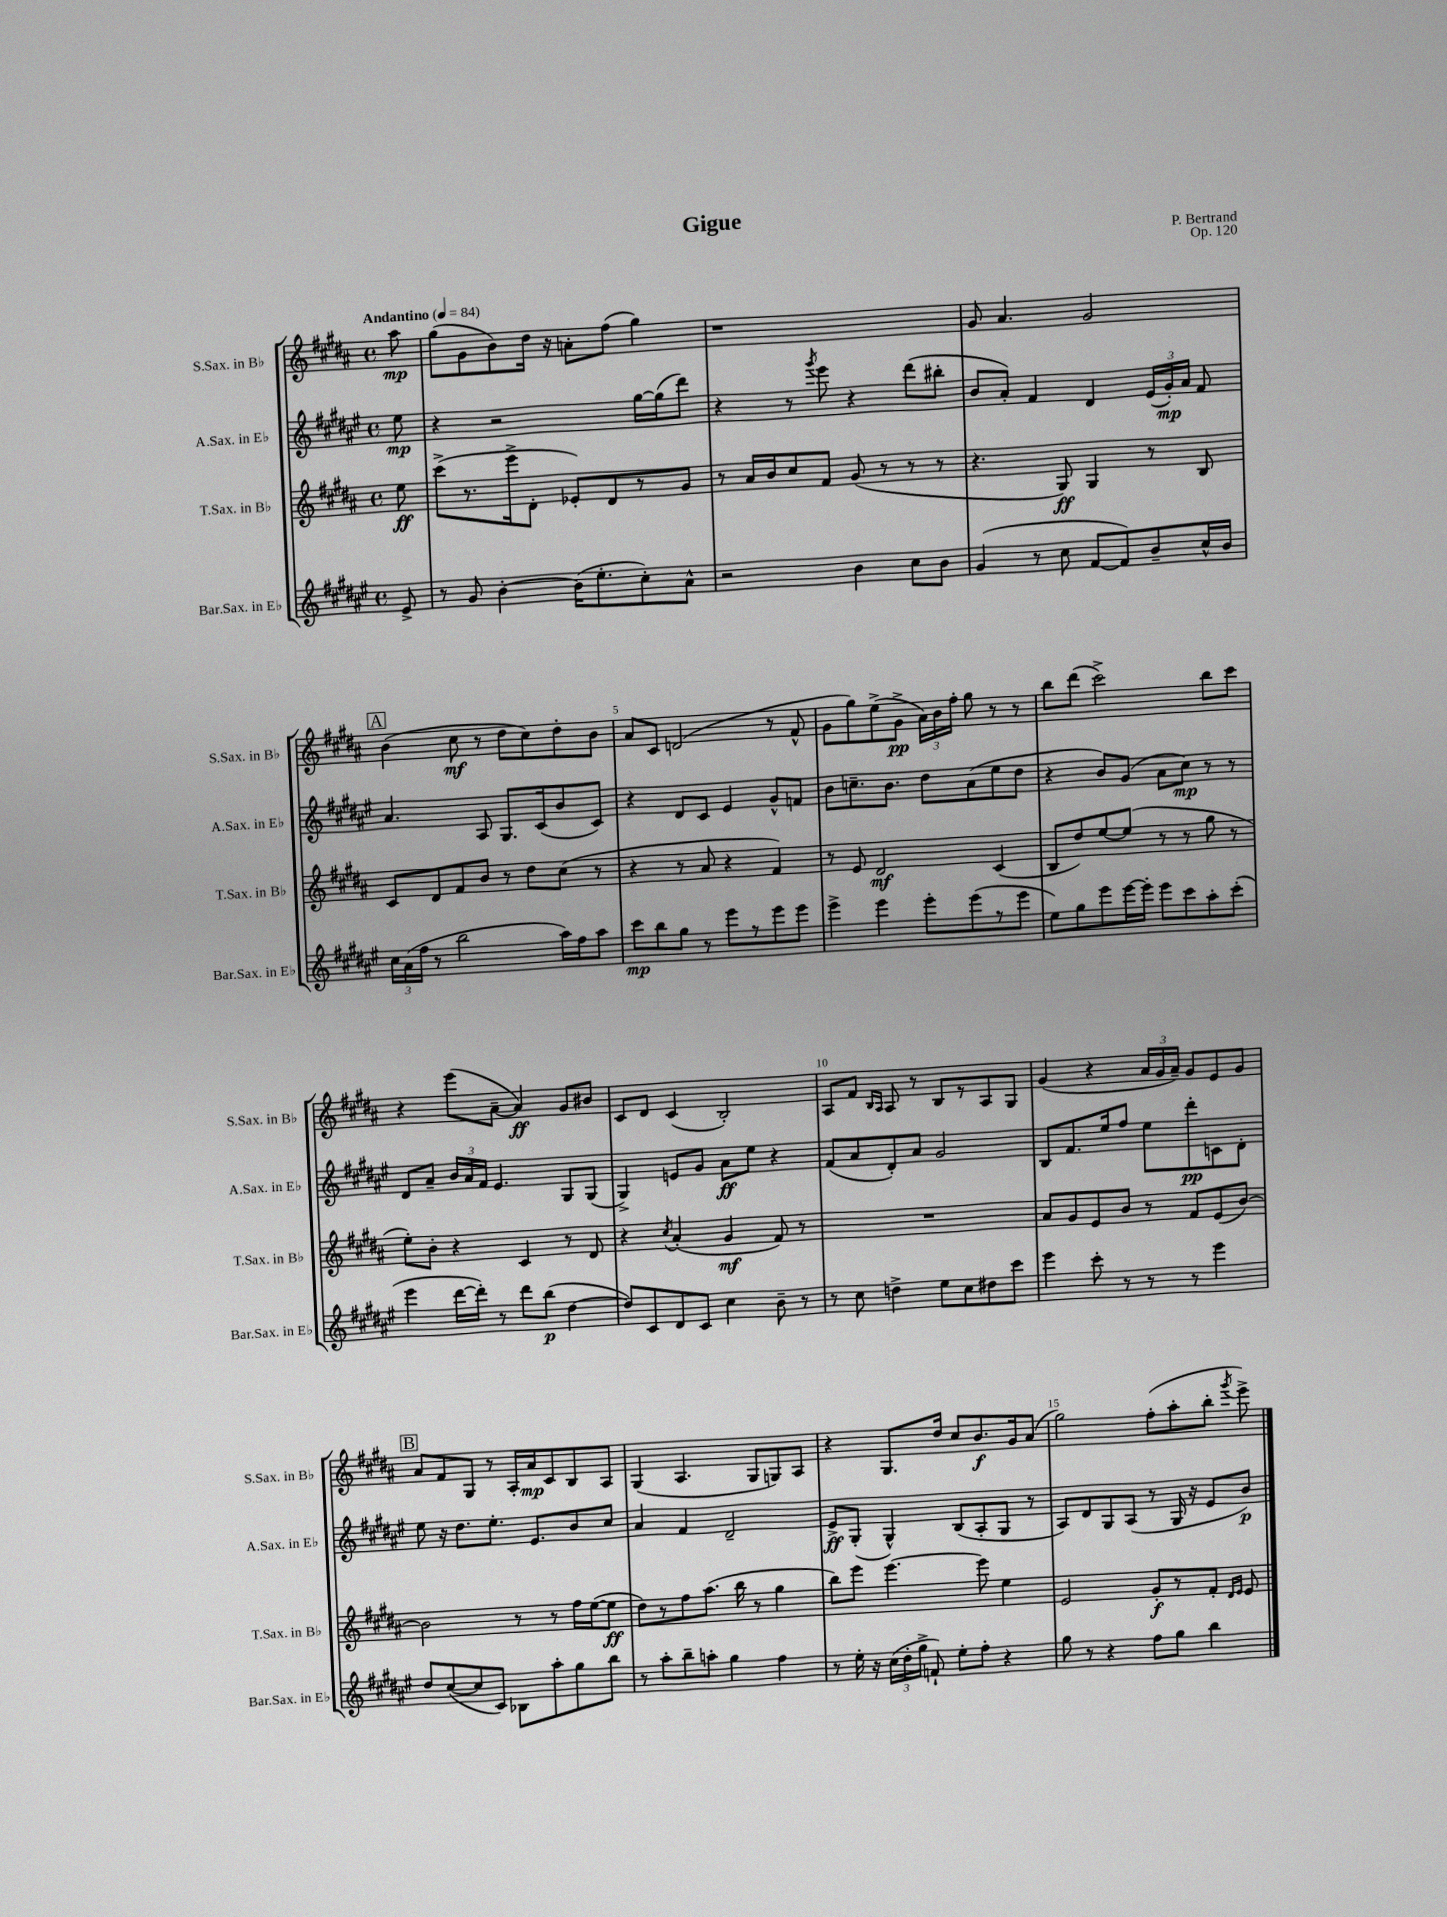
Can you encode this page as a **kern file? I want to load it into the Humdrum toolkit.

**kern	**kern	**kern	**kern
*staff4	*staff3	*staff2	*staff1
*clefG2	*clefG2	*clefG2	*clefG2
*k[f#c#g#d#a#e#]	*k[f#c#g#d#a#]	*k[f#c#g#d#a#e#]	*k[f#c#g#d#a#]
*M4/4	*M4/4	*M4/4	*M4/4
*met(c)	*met(c)	*met(c)	*met(c)
*MM84	*MM84	*MM84	*MM84
8e#^	8ee	8ee#	8aa#
=	=	=	=
8r	(8ccc#^	4r	(8gg#
8g#	8.r	.	8g#
[4b'	.	2r	8b)
.	16eee^	.	.
.	8d#'	.	16dd#
.	.	.	16r
(16b]	8e-')	.	8a'
8.ee#'	.	.	.
.	8d#	.	(8ff#
8cc#')	8r	[16gg#	4gg#)
.	.	(16gg#]	.
8a#^^	8g#	8ddd#)	.
=	=	=	=
2r	8r	4r	1r
.	16a#	.	.
.	16b	.	.
.	8cc#	8r	.
.	.	8qggg#	.
.	8f#	8eee#	.
4b	(8g#	4r	.
.	8r	.	.
8cc#	8r	(8ddd#	.
8b	8r	8bb#'	.
=	=	=	=
(4g#	4.r	8b	8g#
.	.	8a#')	4.a#
8r	.	4f#	.
8cc#	8G#)	.	.
[8f#	4G#	4d#	2g#
8f#])	.	.	.
8b~	8r	(24e#	.
.	.	24g#')	.
.	.	24a#	.
16cc#^^	8B	8f#	.
16b	.	.	.
=	=	=	=
24cc#	8c#	4.a#	(4b
(24a#	.	.	.
24ff#	.	.	.
8r	8d#	.	.
2bb	8f#	.	8cc#
.	8b	8A#	8r
.	8r	8.G#	8dd#
.	8dd#	.	8cc#)
.	.	(16c#	.
16aa#)	(8cc#	8b	8dd#'
16ff#	.	.	.
8aa#	8r	8c#)	8b
=	=	=	=
8ccc#	4r	4r	8a#
8bb	.	.	8c#
8gg#	8r	8d#	(2d
8r	8a#	8c#	.
8eee#	4r	4e#	.
8r	.	.	.
8eee#	4f#)	8g#^^	8r
8eee#	.	8f	8f#^^
=	=	=	=
4eee#^	8r	8b	8g#
.	8e	8.cc~	8gg#)
4eee#	2d#	.	(8ee^
.	.	8.b	.
.	.	.	8g#^
8eee#'	.	8dd#	24a#)
.	.	.	24b
.	.	.	24ff#'
(8eee#	.	(8a#	8gg#
8r	(4c#	8ee#	8r
8eee#	.	8dd#	8r
=	=	=	=
8ee#)	8B	4r	8bb
8gg#	8dd#)	.	(8ddd#
8eee#	[8ee	8b)	2ccc#^)
[16eee#	(8ee]	(8g#	.
16eee#']	.	.	.
8eee#	8r	8a#	.
8ccc#	8r	8cc#)	.
8aa#'	8gg#	8r	8bb
(8ccc#'	8r	8r	8ccc#
=	=	=	=
4eee#	8ee')	8d#	4r
.	8b'	8a#~	.
[16ddd#	4r	24b	(8eee
.	.	24a#	.
16ddd#'])	.	.	.
.	.	24f#	.
8r	.	4.e#	[8a#~
8ddd#	4c#	.	4a#])
(8bb	.	.	.
[4dd#	8r	8G#	8g#
.	8d#	(8G#	8b#
=	=	=	=
8dd#])	4r	4G#^)	8c#
8c#	.	.	8d#
.	8qcc#	.	.
8d#	(4a#'	8e	(4c#
8c#	.	8g#	.
4cc#	4g#	8a#	2B')
.	.	8ee#	.
8b~	8f#)	4r	.
8r	8r	.	.
=	=	=	=
8r	1r	(8f#	8A#
8cc#	.	8a#	8f#
.	.	.	16qqB
.	.	.	16qqA#
4dd^	.	8d#')	8A#
.	.	8a#	8r
8ee#	.	2g#	8B
8cc#	.	.	8r
8dd#	.	.	8A#
8ccc#	.	.	8G#
=	=	=	=
4eee#	8a#	8B	(4g#
.	8g#	8.f#	.
8ccc#'	8e	.	4r
.	.	16ee#	.
8r	8b	8ff#	.
8r	8r	8ee#	24a#
.	.	.	24g#
.	.	.	24a#~)
8r	8f#	8ddd#'	8g#
4eee#	(8e	8c	8e
.	[8b)	8d#'	8g#
=	=	=	=
8dd#	2b]	8ee#	8a#
([8cc#	.	16r	8f#
.	.	8.dd#	.
8cc#]	.	.	8G#
8c#)	.	8.ee#'	8r
8B-	8r	.	16A#'
.	.	8.e#	16a#
8aa#'	8r	.	8c#
8gg#	16ff#	8b	8B
.	([16ee	.	.
8bb	8ee]	8cc#	8A#
=	=	=	=
8r	8dd#)	4a#	(4G#
8aa#'	8r	.	.
8bb~	8ff#	4f#	4.A#
8aa'	(8.aa#	.	.
4gg#	.	2d#~	.
.	16bb	.	.
.	8r	.	8G#
4ff#	4gg#	.	8G)
.	.	.	8A#
=	=	=	=
8r	8bb)	8e#^	4r
16ee#'	8eee	(8G#'	.
16r	.	.	.
(24cc#	[4.eee	4G#^^)	8.G#
24dd#'	.	.	.
24gg#^	.	.	.
8f`)	.	.	.
.	.	.	16dd#
8ee#'	.	(8B	8cc#
8ff#'	8eee]	8A#'	8.b
4r	4ee	8G#	.
.	.	.	16g#
.	.	8r	(8a#
=	=	=	=
8gg#	2e	8A#)	2gg#)
8r	.	8d#	.
4r	.	8G#	.
.	.	(8A#	.
8ff#	8g#'	8r	(8ff#'
8gg#	8r	16G#	8aa#'
.	.	16r	.
4bb	8f#'	8e#	8bb'
.	16qqd#	.	.
.	16qqe	.	8qggg#
.	8e	8b)	8eee^)
==	==	==	==
*-	*-	*-	*-
